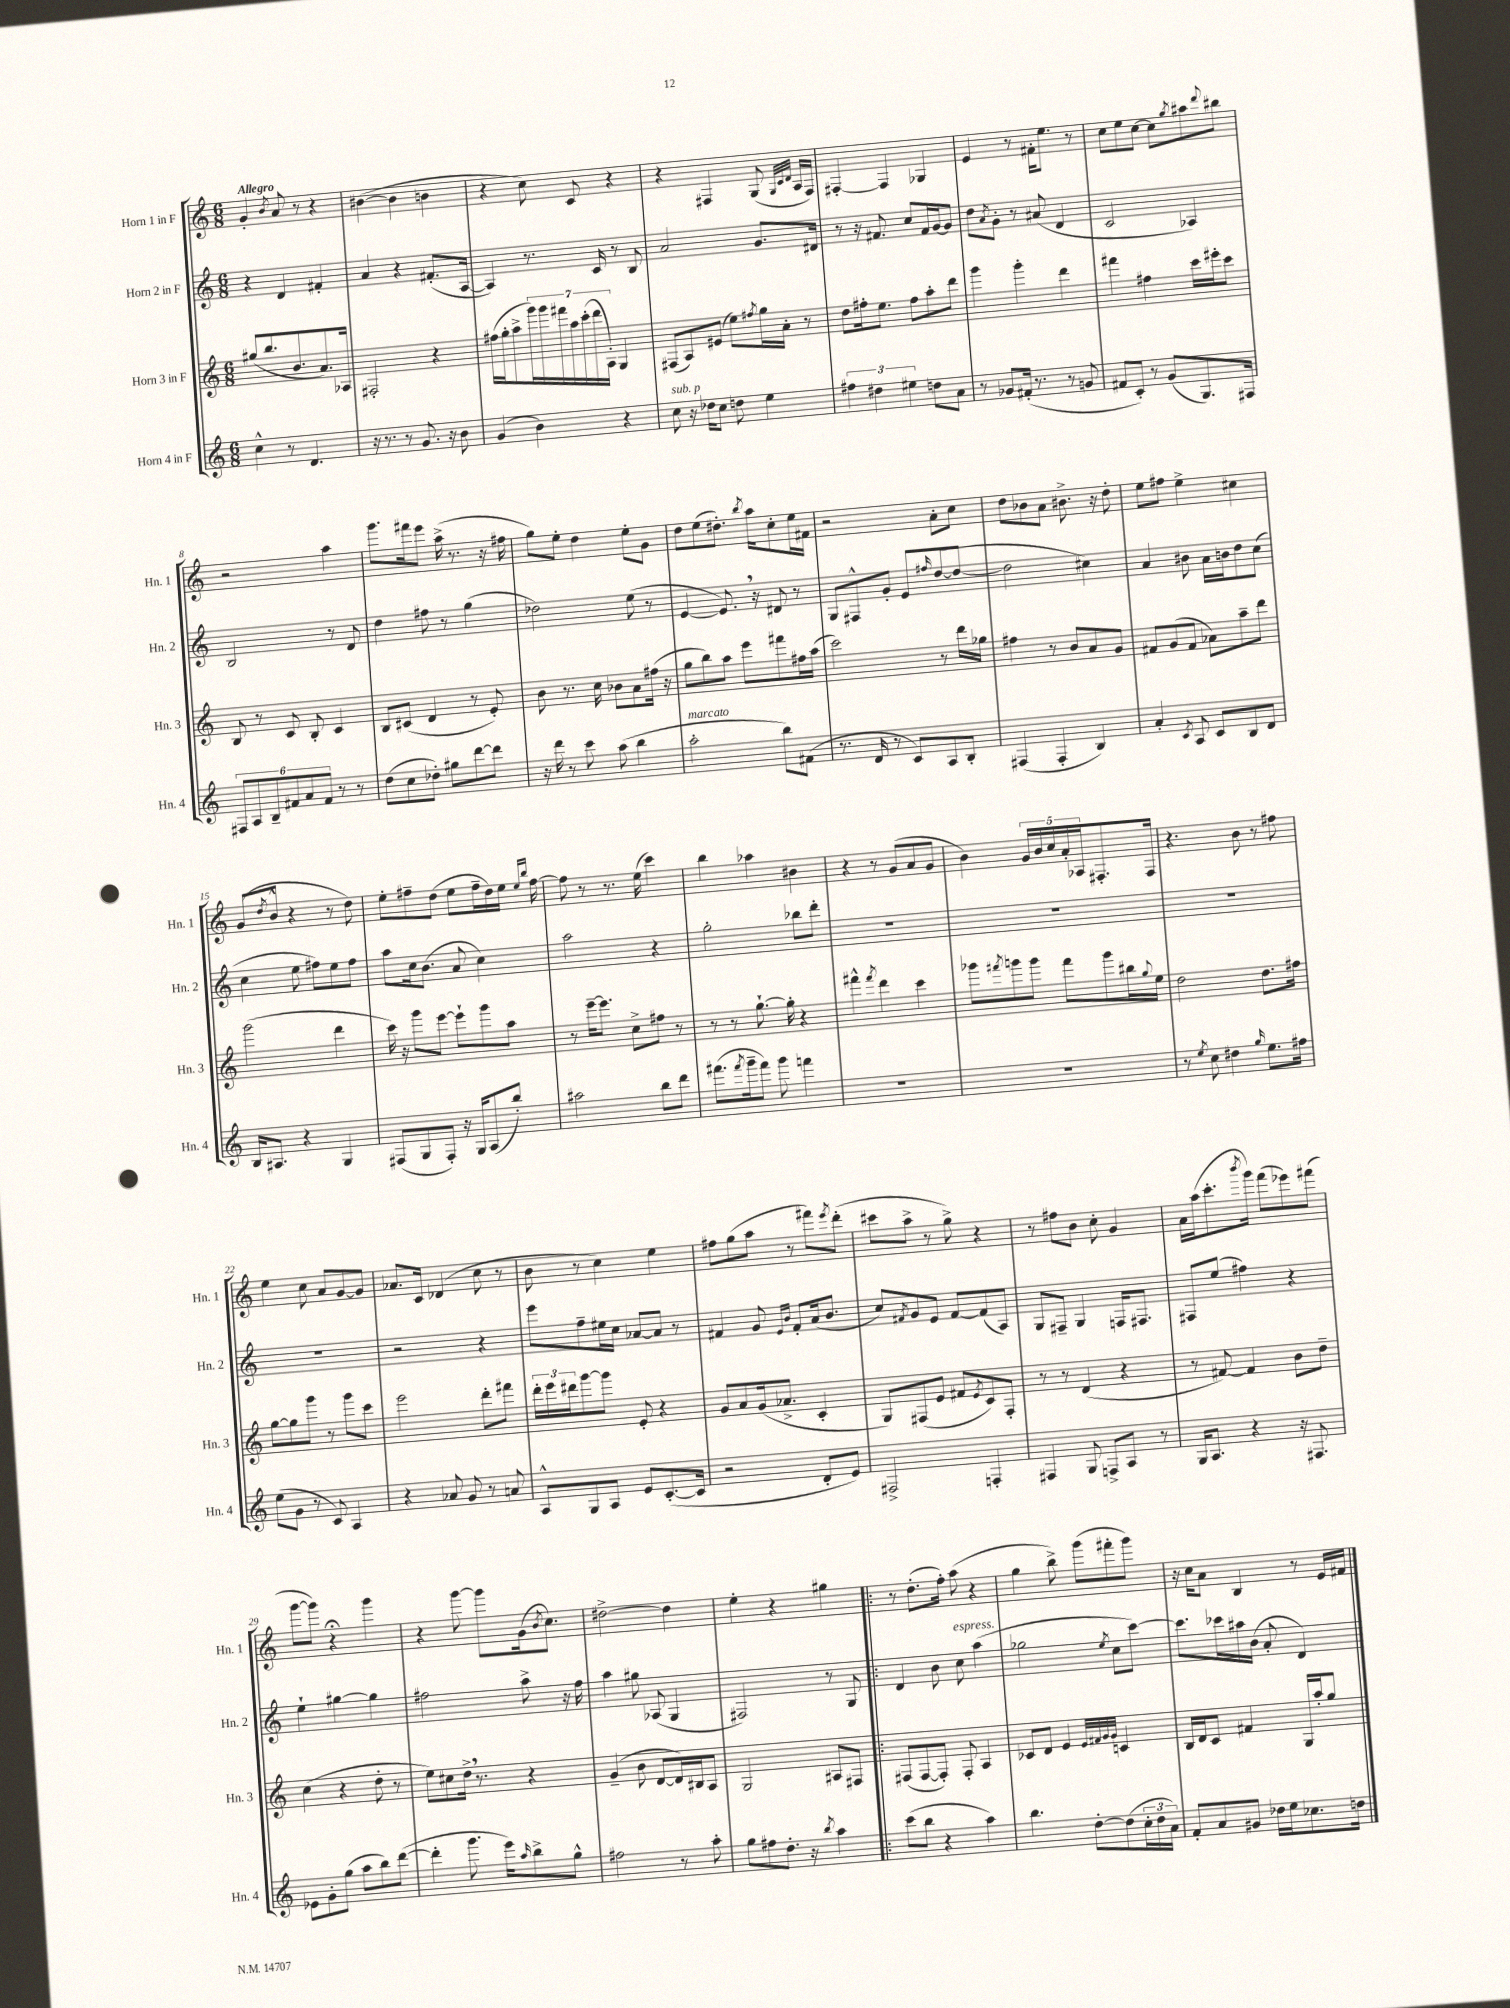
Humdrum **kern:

**kern	**kern	**kern	**kern
*staff4	*staff3	*staff2	*staff1
*clefG2	*clefG2	*clefG2	*clefG2
*k[]	*k[]	*k[]	*k[]
*M6/8	*M6/8	*M6/8	*M6/8
4cc^^\	(8gg#/L	4r	4g'/
.	8.bb/	.	.
.	.	.	8qb/
8r	.	4d/	8a/
.	8.b/	.	.
4.d/	.	.	8r
.	8.a/)	4f#'/	4r
.	16A-/Jk	.	.
=	=	=	=
16r	2F#'/	4a/	([4b#\
8.r	.	.	.
8r	.	4r	4b#\]
8.g/	.	.	.
.	4r	(8.f#'/L	4b\
16r	.	.	.
8b\	.	.	.
.	.	[16A/Jk	.
=	=	=	=
(4g/	(16ff#\LL	4A/])	4r
.	16gg'\J	.	.
.	8aa^\	.	.
4b\)	28ggg\L)	8.r	8cc\)
.	28ggg\	.	.
.	28fff#\	.	.
.	28aa\	.	.
.	.	.	8c/
.	(28ccc'\	.	.
.	28ddd\	.	.
.	.	16c/	.
.	28A'\JJ)	.	.
4r	4G/	8r	4r
.	.	8B/	.
=	=	=	=
8cc\	(8F#/L	2a/	4r
16r	8A/)	.	.
16dd-\LK	.	.	.
8cc\J	(8e#/J	.	4F#/
8dd\	8ee\L)	.	.
.	8qff#/	.	.
4ee\	16gg\L	8.g/L	(8G/
.	16a'\JJ	.	.
.	.	.	32qqG/LLL
.	.	.	32qqc/
.	.	.	32qqd/JJJ
.	8r	.	16A/LL
.	.	16d#/Jk	16F#/JJ)
=	=	=	=
6ff#\	8dd\L	8r	[4F#'/
.	16ff#'\k	16r	.
6dd#\	.	.	.
.	8.ee\J	8.f#/	.
.	.	.	4F#/]
6ee#\	.	.	.
.	8ff#\L	8cc/L	.
8dd\L	8aa'\	16f#/L	4G-/
.	.	[16g/J	.
8a\J	8ddd\J	8g/]J	.
=	=	=	=
8r	4ggg\	8dd\L	4e/
.	.	8qa/	.
8g-/L	.	8g'\J	.
(16f#'/Jk	4ggg'\	8r	8r
8.r	.	.	.
.	.	(8a#/	16f#'\LK
.	.	.	8.ee\J
8r	4ddd\	4d/	.
8g/	.	.	8r
=	=	=	=
8f#/L	4fff#\	2c/	8cc\L
8c'/J)	.	.	8ee\
8r	4ff#\	.	[8cc\J
(8g/L	.	.	8cc\]L
.	.	.	8qgg/
8.G/)	16ccc\LL	4A-/)	8aa#\
.	16eee#'\J	.	.
.	.	.	8qqddd/
.	8ccc\J	.	8bb#\J
16F#/Jk	.	.	.
=	=	=	=
12F#/L	8B/	2B/	2r
12A/	.	.	.
.	8r	.	.
12B~/	.	.	.
12f#/	8c/	.	.
12a/	.	.	.
.	8B'/	.	.
12f#/J	.	.	.
8r	4c/	8r	4aa\
8r	.	8d/	.
=	=	=	=
(8dd\L	8B/L	4dd\	8.ggg\L
8cc\	(8c#/J	.	.
.	.	.	16fff#\k
8dd-'\J)	4d/	8ff#\	8eee\J
8gg#\L	.	8r	(16aa^\
.	.	.	8.r
[8ddd\	8r	(4gg\	.
8ddd\]J	8e'/)	.	16r
.	.	.	16ff#\
=	=	=	=
16r	8b\	2dd-\)	8gg\L)
16ddd\	.	.	.
8r	8.r	.	8ee'\J
8ccc\	.	.	4dd\
.	16cc\	.	.
(8aa\	8b-\L	.	.
4bb\	8a\	(8ee\	8ee'\L
.	(16ff#\Jk	8r	8g\J
.	16r	.	.
=	=	=	=
2aa'\	8gg\L	[4e/	8dd\L
.	8bb\)	.	(8ee\
.	8aa\J	8.e/])	8.dd#'\J)
.	8eee\L	.	.
.	.	.	8qbb/
.	.	16r	16aa\LK
8bb\L)	8fff#\	8d#/	8cc'\
(8f#\J	16ff#\L	8r	16ee\L
.	(16aa\JJ	.	16f#\JJ
=	=	=	=
8.r	2ccc\)	8G/L	2r
.	.	8F#^^/	.
16d/	.	.	.
8r	.	8g'/J	.
8c/L)	.	8e/L	.
.	.	16qqff#/	.
8A/	8r	([8dd/	8a'\L
8B'/J	16ddd\LL	8dd/_J	8cc\J
.	16gg-\JJ	.	.
=	=	=	=
(4F#/	4ff#\	2dd\]	8dd\L
.	.	.	8b-\
4F#'/	8r	.	8a\J
.	8b/L	.	8.b#^\
4B/)	8a/	4cc#\)	.
.	.	.	16r
.	8g/J	.	8dd'\
=	=	=	=
4a'/	8f#/L	4a/	8ee\L
.	(8g/	.	8ff#\J
8qc/	.	.	.
8A/	8f#/J	8b#\	4ee^\
8c/L	8a-\L)	16a\LL	.
.	.	16b\J	.
8B/	8aa~\	8dd\	4cc#\
8d/J	8ddd\J	(8cc\J	.
=	=	=	=
16B/LK	(2ggg\	4cc\	(8g/L
8.A#/J	.	.	.
.	.	.	8qdd/
.	.	.	8b^^/J
4r	.	8ee\	4r
.	.	8ff#\L)	.
4G/	4ddd\	8ee\	8r
.	.	8ff#\J	8dd\)
=	=	=	=
(8F#/L	16ccc\)	8aa\L	8ee'\L
.	16r	.	.
8G/	8ggg\L	16cc\k	8ff#~\
.	.	(8.b\J	.
8F#'/J)	[8eee\J	.	(8dd\J
16r	8eee`\]L	8a/	8ee\L
16G/LK	.	.	.
(8A/	8ggg\	4cc\)	16ff#~\L
.	.	.	16dd\)
8bb'/J)	8aa\J	.	16ee\JJ
.	.	.	16qqee/LL
.	.	.	16qqbb/JJ
.	.	.	[16ff#\
=	=	=	=
2aa#\	8r	2aa\	8ff#\]
.	[16eee~\LK	.	8r
.	8.eee\]J	.	.
.	.	.	8.r
.	8cc^\L	.	.
.	.	.	(16ee\
8bb\L	8ff#\J	4r	4ccc\)
8ddd\J	8r	.	.
=	=	=	=
(8.fff#\L	8r	2gg'\	4bb\
.	8r	.	.
8qfff#/	.	.	.
16ggg~\k	.	.	.
8fff#\J)	[8.gg`\	.	4aa-\
8ggg\	.	.	.
.	16gg'\]	.	.
4fff\	4r	8bb-\L	4b#\
.	.	8ddd'\J	.
=	=	=	=
2.r	4fff#^^\	2.r	4r
.	8qfff#/	.	.
.	4ddd\	.	8r
.	.	.	(8g/L
.	4ccc\	.	8a/
.	.	.	8g/J
=	=	=	=
2.r	8ggg-\L	2.r	4b\)
.	8qfff#/	.	.
.	8ggg\	.	.
.	8ggg\J	.	20g/LL
.	.	.	20b/
.	.	.	20cc/
.	8fff#\L	.	.
.	.	.	20a'/
.	.	.	20A-/J
.	8ggg\	.	8.F#'/
.	16bb#\L	.	.
.	8qqgg/	.	.
.	16ee\JJ	.	16F#/Jk
=	=	=	=
8r	2dd\	2.r	4.r
8qee/	.	.	.
8cc\	.	.	.
4dd#\	.	.	.
.	.	.	8b\
16qqgg/	.	.	.
8.ee\L	8.dd\L	.	8r
.	.	.	8ff#\
16ff#\Jk	16ff#\Jk	.	.
=	=	=	=
(8ee\L	[8gg\L	2.r	4ee\
8g\J	8gg\]	.	.
8r	8ggg\J	.	8cc\
8c/)	8r	.	8a/L
4A/	8ggg\L	.	[8g/
.	8ccc\J	.	8g/]J
=	=	=	=
4r	2eee\	2r	8.a-/L
.	.	.	16c/Jk
8a-/	.	.	(4d-/
8g/	.	.	.
8r	8ddd'\L	4r	8cc\
8a/	8fff#\J	.	8r
=	=	=	=
8A^^/L	24ddd'\LL	8eee\L	8b\
.	24eee\	.	.
.	24ddd#\J	.	.
8G/	[8ggg\	8ff~\	8r
8A/J	8ggg\]J	16ee#\L	4cc\)
.	.	16cc\JJ	.
8e/L	8e'/	[8a-/L	.
([8.c'/	4r	8a-/]J	4ee\
.	.	8r	.
16c/]Jk	.	.	.
=	=	=	=
2r	8g/L	4f#/	8ff#\L
.	8a/	.	(8gg\
.	(16g/k	8g/	8aa\J
.	8.a-^/J	.	.
.	.	16qqe/LL	.
.	.	16qqb/JJ	.
.	.	8f#'/L	8r
8d'/L	4c'/	(16a/k	8fff#\L)
.	.	8.b/J	.
.	.	.	8qeee/
8e/J)	.	.	(8ddd'\J
=	=	=	=
2F#^/	8G/L)	8cc/L)	8ccc#\L
.	.	8qf#/	.
.	(8F#/	8g/	8aa^\J
.	8e/J	8e/J	8r
.	8f#/L	[8f#/L	8gg^\)
.	8qe/	.	.
4F'/	8c/)	(8f#/]	4r
.	8F#'/J	8A/J)	.
=	=	=	=
4F#/	8r	8G/L	8r
.	8r	8F#~/J	8ff#\L
8G/	(4d/	4G/	8b\J
8F^/L	.	.	8cc'\
8A/J	4r	16F/LK	4g/
.	.	8.F#/J	.
8r	.	.	.
=	=	=	=
16G/LK	8r	8F#/L	16a\LL
8.A/J	.	.	(16aa\J
.	[8f#/)	(8ee/J	8.ccc'\
4r	4f#/]	4ff#\)	.
.	.	.	8qbbb/
.	.	.	16ggg\Jk)
.	.	.	(8fff\L
16r	8b\L	4r	8eee-\)
8.F#/	.	.	.
.	8dd~\J	.	(8fff#\J
=	=	=	=
8e-\L	(4cc\	4ee`\	[8ggg\L
8g'\	.	.	8ggg\]J)
(8gg\J	4r	[4gg#\	4r;
8aa\L	.	.	.
8bb\)	8dd'\	4gg#\]	4ggg\
([8ddd\J	8r	.	.
=	=	=	=
4ddd'\]	8ee\L)	2ff#\	4r
.	8cc#\	.	.
8.ggg\	16dd^\Jk	.	[8ggg\
.	8.r	.	.
.	.	.	8ggg\]L
16eee\LK)	.	.	.
16qqaa/	.	.	.
8bb^\	4r	8aa^\	(16g\k
.	.	.	8qb/
.	.	.	8.cc\J)
8gg^^\J	.	16r	.
.	.	16ff#\	.
=	=	=	=
2ff#\	(4g~/	4aa\	[2dd#^\
.	8b\	8gg#\	.
.	[8d/L	(8A-/	.
8r	16d/]L)	4G/	4dd#\]
.	16B#/J	.	.
8aa'\	8A/J	.	.
=	=	=	=
8gg\L	2G/	2F#/)	4ee'\
8ff#\	.	.	.
8.dd'\J	.	.	4r
16r	.	.	.
8qbb/	.	.	.
4aa\	8A#/L	8r	4gg#\
.	8F#/J	8G/	.
=!|:	=!|:	=!|:	=!|:
(8ccc\L	(8F#/L	4d/	8r
8bb\J	[8F#/	.	(8.dd'\L
4r	8F#'/]J)	8b\	.
.	.	.	16ff'\Jk)
.	8F#'/	8cc\	(8aa\
4aa\)	4A/	(4aa\	4r
=	=	=	=
4.bb\	8c-/L	2gg-\	4gg\
.	8d/J	.	.
.	4e/	.	8bb^\)
[8dd'\L	.	.	(8ggg\L
.	32qqe/LLL	.	.
.	32qqf#/	.	.
.	32qqg/	.	.
.	32qqg/JJJ	8qee/	.
(8dd\]	4c/	8cc\L	8fff#'\
24cc'\L	.	[8ccc\J)	8ggg\J)
24dd\	.	.	.
24a\JJ)	.	.	.
=	=	=	=
8f'/L	16B/LL	8.ccc\]L	16r
.	16d/J	.	16cc\LK
8a/	8c/J	.	8a\J
.	.	16ccc-\L	.
8g#/J	4f#/	16aa#\	4B/
.	.	(16b\JJ	.
16dd-\LL	.	8a'/	.
16ee\J	.	.	.
8.cc-\	16G/LL	4d/)	8r
.	16aa'/J	.	.
.	8gg/J	.	16e/LL
16dd\Jk	.	.	16f#/JJ
==	==	==	==
*-	*-	*-	*-
